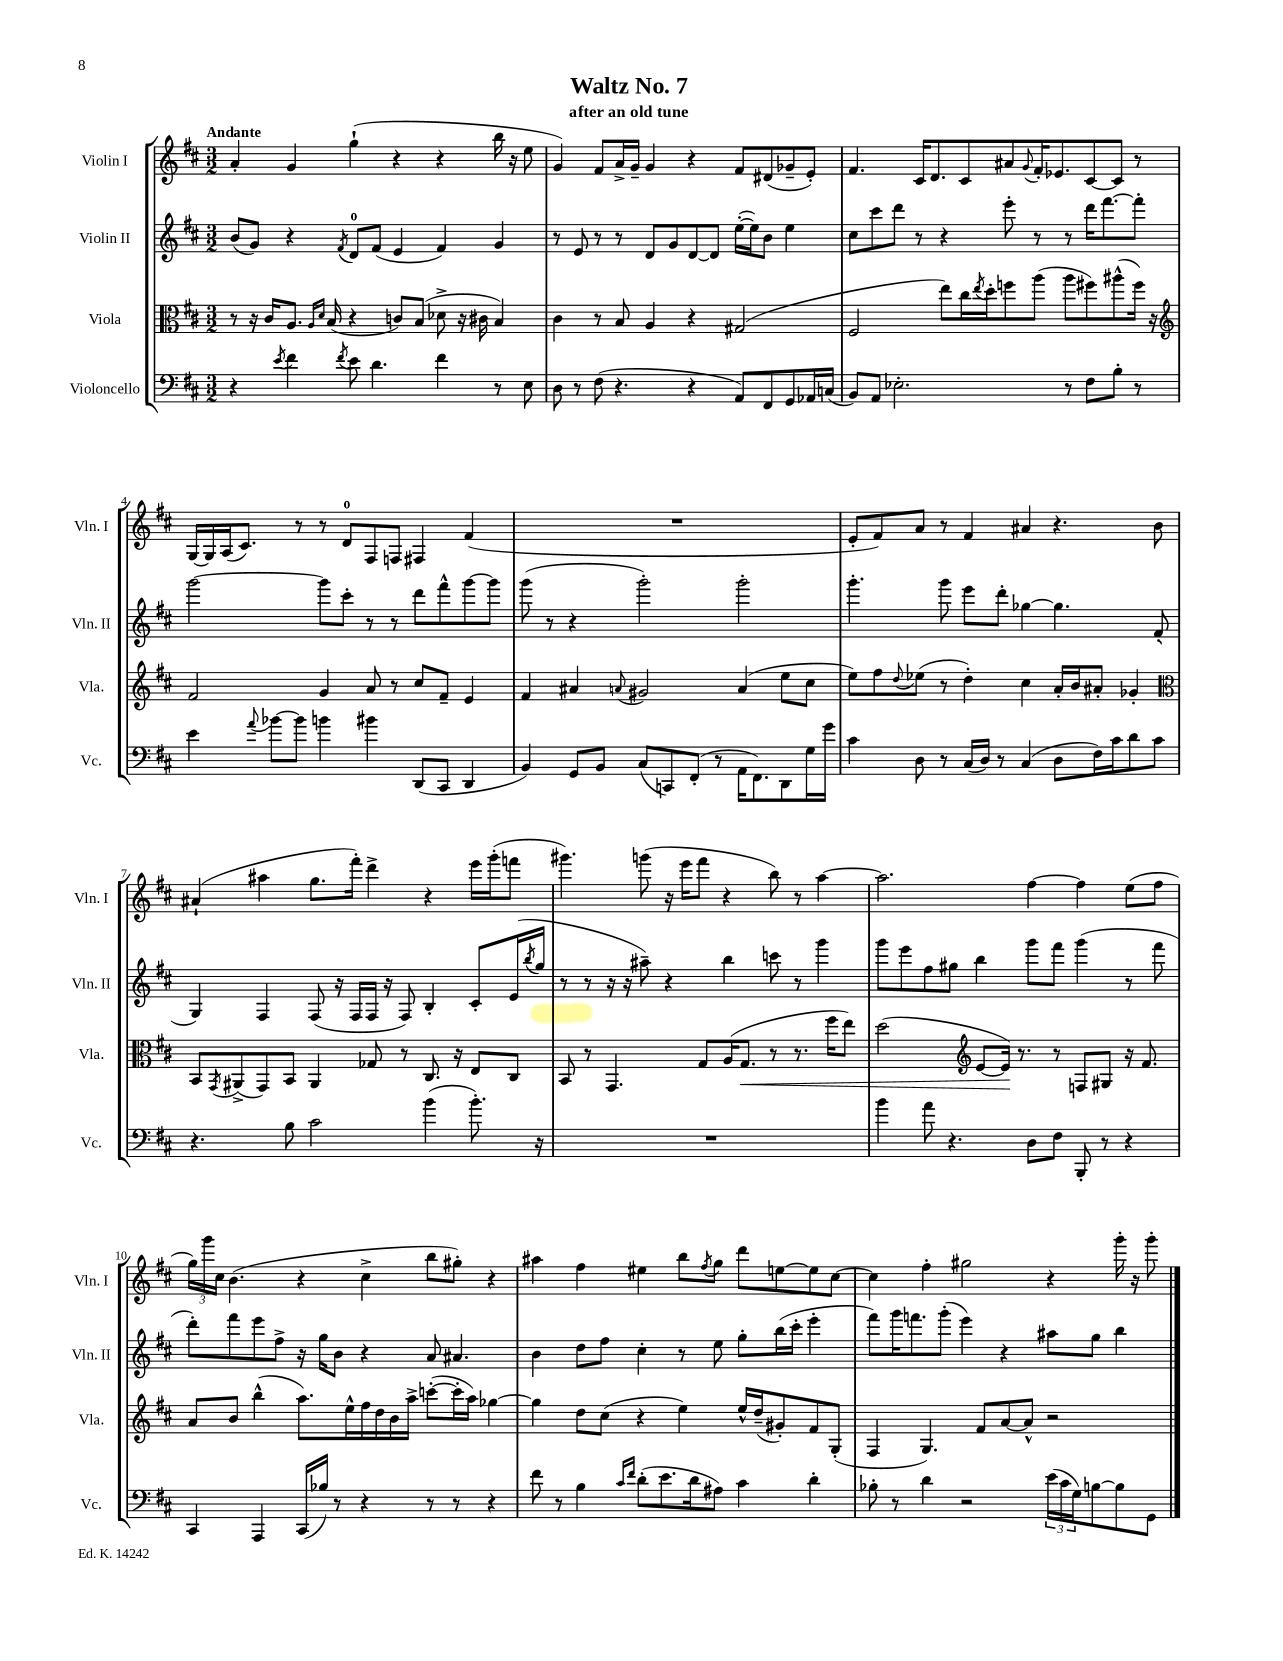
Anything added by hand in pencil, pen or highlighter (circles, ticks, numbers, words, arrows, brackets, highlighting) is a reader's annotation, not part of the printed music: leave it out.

**kern	**kern	**dynam	**kern	**kern
*part4	*part3	*part3	*part2	*part1
*staff4	*staff3	*staff3	*staff2	*staff1
*I"Violoncello	*I"Viola	*	*I"Violin II	*I"Violin I
*I'Vc.	*I'Vla.	*	*I'Vln. II	*I'Vln. I
*clefF4	*clefC3	*	*clefG2	*clefG2
*k[f#c#]	*k[f#c#]	*	*k[f#c#]	*k[f#c#]
*M3/2	*M3/2	*	*M3/2	*M3/2
=1	=1	=1	=1	=1
!	!	!	!	!LO:TX:a:B:t=Andante
4r	8r	.	(8b/L	4a'/
.	16r	.	8g/J)	.
.	16c#/KL	.	.	.
8qe/	.	.	.	.
4f#\	8.A/J	.	4r	4g/
.	16qqA/LL	.	.	.
.	16qqd/JJ	.	.	.
.	(16B/	.	.	.
8qf#/	.	.	8qf#/	.
8e\	4r	.	8d/L	(4gg`\
4.d\	.	.	(8f#/J	.
.	8cn/L)	.	4e/	4r
.	(8B/J	.	.	.
4f#\	8d-X^\	.	4f#/)	4r
.	16r	.	.	.
.	16c#X\	.	.	.
8r	4B/)	.	4g/	16bb\
.	.	.	.	16r
8E\	.	.	.	8ee\
=2	=2	=2	=2	=2
8D\	4c#\	.	8r	4g/)
8r	.	.	8e/	.
(8F#\	8r	.	8r	8f#/L
4.r	8B/	.	8r	16a^/L
.	.	.	.	16g~/JJ
.	4A/	.	8d/L	4g/
.	.	.	8g/	.
4r	4r	.	[8d/	4r
.	.	.	8d/J]	.
8AA/L)	(2G#X/	.	([16ee'\LL	8f#/L
.	.	.	16ee\J])	.
8FF#/	.	.	8b\J	(8d#X/
8GG/	.	.	4ee\	8g-X~/
16AA-X/L	.	.	.	8e'/J)
(16Cn/JJ	.	.	.	.
=3	=3	=3	=3	=3
8BB/L)	2F#/	.	8cc#\L	4.f#/
8AA/J	.	.	8ccc#\	.
2.E-X'\	.	.	8ddd\J	.
.	.	.	8r	16c#/KL
.	.	.	.	8.d/
.	8ee\L)	.	4r	.
.	16cc#\L	.	.	8c#/
.	8qee/	.	.	.
.	16dd'\J	.	.	.
.	8ffn\	.	8eee'\	8a#X/
.	.	.	.	8qqg/
.	(8aa\J	.	8r	16f#'/K
.	.	.	.	8.e-X/
8r	8aa\L	.	8r	.
8F#\L	8ff#X\)	.	16ddd\KL	[8c#/
.	.	.	[8.fff#\	.
8B'\J	(8aa#X^^\	.	.	8c#/J]
8r	16ff#\Jk)	.	8fff#'\J]	8r
.	16r	.	.	.
!!LO:LB:g=z
=4	=4	=4	=4	=4
*	*clefG2	*	*	*
4e\	2f#/	.	[2ggg\	[16G/LL
.	.	.	.	16G/]
.	.	.	.	(16A/J
.	.	.	.	8.c#/J)
8qqa/	.	.	.	.
[8b-X\L	.	.	.	.
8b-\J]	.	.	.	8r
4bn\	4g/	.	8ggg\L]	8r
.	.	.	8ccc#'\J	8d/L
4b#X\	8a/	.	8r	8F#/
.	8r	.	8r	8Fn/J
(8DD/L	8cc#/L	.	8ddd\L	4F#X/
8CC#/J	8f#~/J	.	8fff#^^\	.
4DD/	4e/	.	[8ggg\	(4f#/
.	.	.	8ggg\J]	.
=5	=5	=5	=5	=5
4BB/)	4f#/	.	(8ggg\	1.r
.	.	.	8r	.
8GG/L	4a#X/	.	4r	.
8BB/J	.	.	.	.
.	8qqan/	.	.	.
(8C#/L	2g#X/	.	2ggg'\)	.
8CCn/)	.	.	.	.
(8FF#'/J	.	.	.	.
8r	.	.	.	.
16AA\KL	(4a/	.	2ggg'\	.
8.FF#\)	.	.	.	.
8DD\	8ee\L	.	.	.
16G\L	8cc#\J	.	.	.
16g\JJ	.	.	.	.
=6	=6	=6	=6	=6
4c#\	8ee\L)	.	4.ggg'\	8e'/L
.	8ff#\	.	.	8f#/)
.	8qqdd/	.	.	.
8D\	(8ee-X\J	.	.	8a/J
8r	8r	.	8ggg\	8r
(16C#/LL	4dd'\)	.	8eee\L	4f#/
16D/JJ)	.	.	.	.
8r	.	.	8ddd'\J	.
(4C#/	4cc#\	.	[4gg-X\	4a#X/
8D\L	16a'/LL	.	4.gg-\]	4.r
.	16b/J	.	.	.
16F#\L)	8a#X'/J	.	.	.
16c#\J	.	.	.	.
8d\	4g-X'/	.	.	.
8c#\J	.	.	(8f#'/	8b\
!!LO:LB:g=z
=7	=7	=7	=7	=7
*	*clefC3	*	*	*
4.r	8BB/L	.	4G/)	(4a#X`/
.	8qGG/	.	.	.
.	(8AA#X^/	.	.	.
.	8GG/)	.	4F#/	4aa#X\
8B\	8BB/J	.	.	.
2c#\	4AA#/	.	(8F#/	8.gg\L
.	.	.	16r	.
.	.	.	16F#/LL	16fff#'\Jk)
.	8G-X/	.	16F#/JJ	4ddd^\
.	.	.	16r	.
.	8r	.	8F#/)	.
(4b\	8.C#/	.	4B'/	4r
.	16r	.	.	.
8.b'\)	8E/L	.	8c#'/L	16eee\LL
.	.	.	.	(16ggg'\J
.	8C#/J	.	(16e/L	8fffn\J
.	.	.	8qbb/	.
16r	.	.	16gg/JJ	.
=8	=8	=8	=8	=8
1.r	8BB/	.	8r	4.ggg#X\)
.	8r	.	8r	.
.	4.GG/	.	16r	.
.	.	.	16r	.
.	.	.	8aa#X~\)	(8gggn\
.	.	.	4r	16r
.	.	.	.	16eee\KL
.	8G/L	.	.	8fff#\J
.	(16A/K	.	4bb\	4r
!	!	!LO:HP:b	!	!
.	8.G/J	<	.	.
.	8r	.	8cccn\	8bb\)
.	8.r	.	8r	8r
.	.	.	4ggg\	[4aa\
.	16ff#\KL	.	.	.
.	8ee\J)	.	.	.
=9	=9	=9	=9	=9
4b\	(2dd\	.	8ggg\L	2.aa\]
.	.	.	8eee\	.
8a\	.	.	8ff#\	.
4.r	.	.	8gg#X\J	.
*	*clefG2	*	*	*
.	[8e/L	.	4bb\	.
.	16e/Jk])	.	.	.
.	8.r	[	.	.
8D\L	.	.	8ggg\L	[4ff#\
8F#\J	8r	.	8fff#\J	.
8BBB'/	8Fn/L	.	(4ggg\	4ff#\]
8r	8G#X/J	.	.	.
4r	16r	.	8r	(8ee\L
.	8.f#/	.	.	.
.	.	.	8fff#\	8ff#\J
!!LO:LB:g=z
=10	=10	=10	=10	=10
4CC#/	8a/L	.	8ddd'\L)	24gg\LL)
.	.	.	.	24ggg\
.	.	.	.	24cc#\JJ
.	8b/J	.	8fff#\	(4.b\
4AAA/	(4bb^^\	.	8eee\	.
.	.	.	8ff#^\J	.
(16CC#/LL	8.aa\L)	.	16r	4r
16B-X/JJ)	.	.	16gg\KL	.
8r	.	.	8b\J	.
.	16ee^^\L	.	.	.
4r	16ff#\	.	4r	4cc#^\
.	16dd\	.	.	.
.	16b\	.	.	.
.	16aa^\JJ	.	.	.
8r	([8cccn'\L	.	8a/	8bb\L
8r	16ccc'\L]	.	4.a#X/	8gg#X'\J)
.	16aa\JJ)	.	.	.
4r	[4gg-X\	.	.	4r
=11	=11	=11	=11	=11
8f#\	4gg-\]	.	4b\	4aa#X\
8r	.	.	.	.
4B\	8dd\L	.	8dd\L	4ff#\
.	(8cc#\J	.	8ff#\J	.
16qqc#/LL	.	.	.	.
16qqf#/JJ	.	.	.	.
(8d'\L	4r	.	4cc#'\	4ee#X\
8.e\	.	.	.	.
.	4ee\)	.	8r	8bb\L
16d\k	.	.	.	.
.	.	.	.	8qff#/
8A#X\J)	.	.	8ee\	8gg\J
4c#\	16ee^^/LL	.	8gg'\L	8ddd\L
.	(16dd~/J	.	.	.
.	8g#X'/)	.	(16bb\L	[8een\
.	.	.	16ccc#'\JJ	.
4d'\	8f#/	.	4eee'\	8ee\]
.	(8G'/J	.	.	[8cc#\J
=12	=12	=12	=12	=12
8B-X'\	4F#/	.	8fff#\L)	4cc#\]
8r	.	.	16ggg\K	.
.	.	.	8.fffn\	.
4d\	4.G/)	.	.	4ff#'\
.	.	.	(8ggg'\J	.
2r	.	.	4eee\)	2gg#X\
.	8f#/L	.	.	.
.	[8a/	.	4r	.
.	8a^^/J]	.	.	.
(24e\LL	2r	.	8aa#X\L	4r
24c#\	.	.	.	.
24G\J)	.	.	.	.
[8Bn\	.	.	8gg\J	.
8B\]	.	.	4bb\	16ggg'\
.	.	.	.	16r
8GG\J	.	.	.	8ggg'\
==	==	==	==	==
*-	*-	*-	*-	*-
